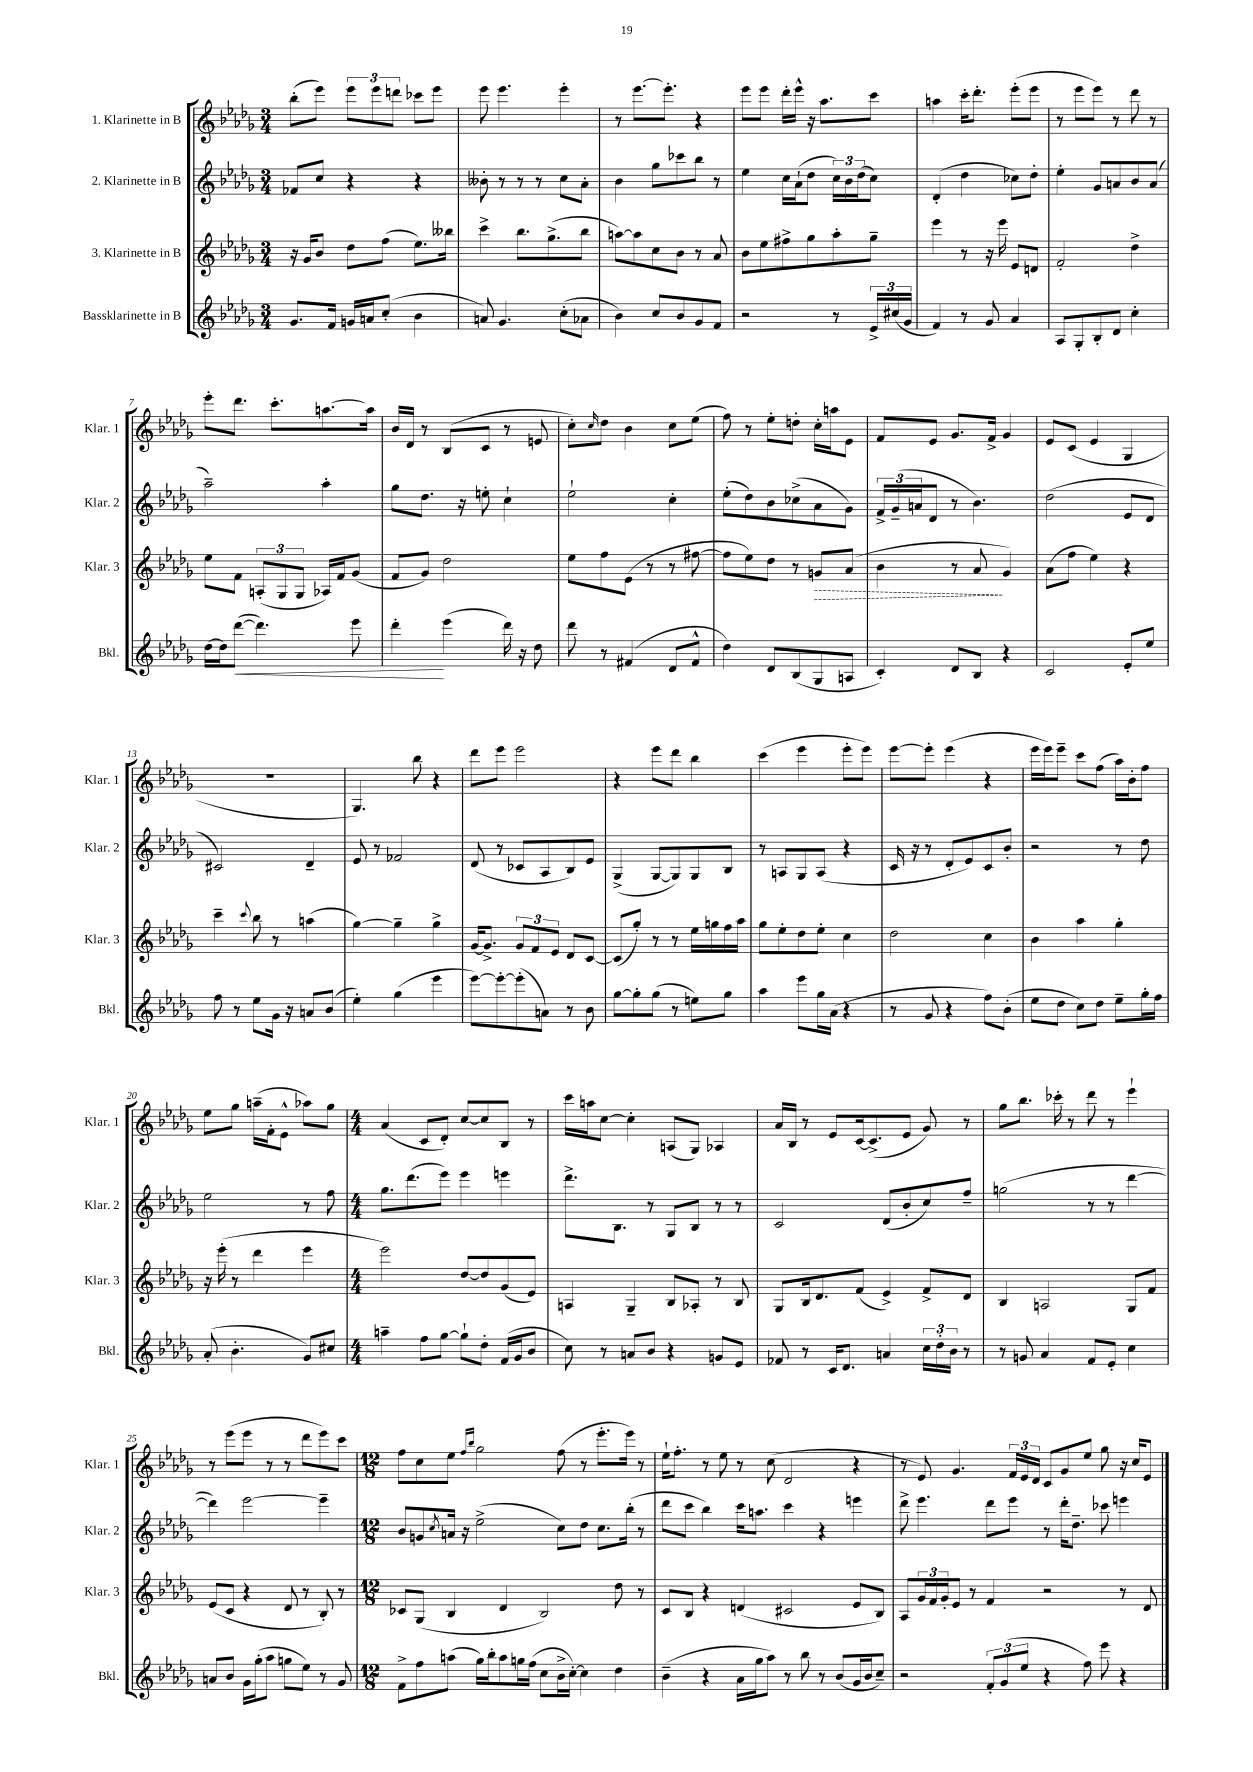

**kern	**dynam	**kern	**dynam	**kern	**kern
*part4	*part4	*part3	*part3	*part2	*part1
*staff4	*staff4	*staff3	*staff3	*staff2	*staff1
*I"Bassklarinette in B	*	*I"3. Klarinette in B	*	*I"2. Klarinette in B	*I"1. Klarinette in B
*I'Bkl.	*	*I'Klar. 3	*	*I'Klar. 2	*I'Klar. 1
*clefG2	*	*clefG2	*	*clefG2	*clefG2
*k[b-e-a-d-g-]	*	*k[b-e-a-d-g-]	*	*k[b-e-a-d-g-]	*k[b-e-a-d-g-]
*M3/4	*	*M3/4	*	*M3/4	*M3/4
=1	=1	=1	=1	=1	=1
8.g-/L	.	16r	.	8f-X/L	(8bb-'\L
.	.	16g-/KL	.	.	.
.	.	8b-/J	.	8cc/J	8eee-\J)
16f/Jk	.	.	.	.	.
16gn/LL	.	8dd-\L	.	4r	12eee-\L
16an/J	.	.	.	.	.
.	.	.	.	.	12eee-\
(8cc'/J	.	(8ff\J	.	.	.
.	.	.	.	.	12dddn\J
4b-\	.	8.ee-\L)	.	4r	8ccc-X\L
.	.	.	.	.	8eee-\J
.	.	16bb--X\Jk	.	.	.
=2	=2	=2	=2	=2	=2
8an/)	.	4ccc^\	.	8b--X'\	8eee-\
4.g-/	.	.	.	8r	4.eee-\
.	.	8.bb-\L	.	8r	.
.	.	.	.	8r	.
.	.	(8.gg-^\	.	.	.
(8cc'\L	.	.	.	8cc\L	4eee-'\
8a-X\J	.	8bb-\J	.	8a-'\J	.
=3	=3	=3	=3	=3	=3
4b-\)	.	[8aan\L)	.	4b-\	8r
.	.	8aa\]	.	.	[8.eee-\L
8cc/L	.	8cc\	.	8gg-\L	.
.	.	.	.	.	8.eee-'\J]
8b-/	.	8b-\J	.	8ccc-X\	.
8g-/	.	8r	.	8bb-\J	4r
8f/J	.	8a-/	.	8r	.
=4	=4	=4	=4	=4	=4
2r	.	8b-\L	.	4ee-\	8eee-\L
.	.	8ee-\	.	.	8eee-\J
.	.	8ff#X^\	.	16cc\LL	16ddd-'\LL
.	.	.	.	(16a-`\J	16eee-^^\JJ
.	.	8gg-\	.	8dd-\J	16r
.	.	.	.	.	8.aa-\L
8r	.	8aa-'\	.	24cc\LL)	.
.	.	.	.	24b-\	.
.	.	.	.	(24dd-\J	.
24e-^/LL	.	8gg-~\J	.	8cc\J)	8ccc\J
(24cc#X/	.	.	.	.	.
24g-/JJ	.	.	.	.	.
=5	=5	=5	=5	=5	=5
4f/)	.	4eee-\	.	(4d-'/	4aan\
8r	.	8r	.	4dd-\	16ccc'\KL
.	.	.	.	.	8.ddd-'\J
8g-/	.	16r	.	.	.
.	.	16eee-\	.	.	.
4a-/	.	8e-/L	.	8cc-X\L)	(8eee-'\L
.	.	8dn/J	.	8dd-'\J	8eee-\J
=6	=6	=6	=6	=6	=6
8A-/L	.	2f'/	.	4ee-'\	8r
8G-'/	.	.	.	.	8eee-\L
8B-'/	.	.	.	8g-/L	8eee-\J)
8d-/J	.	.	.	8an/	8r
4cc'\	.	4dd-^\	.	8b-/	8ddd-\
.	.	.	.	(8a/J	8r
!!LO:LB:g=z
=7	=7	=7	=7	=7	=7
[16dd-\LL	.	8ee-\L	.	2aa-~\)	8eee-'\L
16dd-\J]	.	.	.	.	.
!	!LO:HP:b	!	!	!	!
([8ddd-\J	<	8f\J	.	.	8.ddd-\J
4.ddd-\])	.	(12An'/L	.	.	.
.	.	.	.	.	8.ccc'\L
.	.	12G-/	.	.	.
.	.	12G-/J	.	.	.
.	.	16A-X/LL)	.	4aa-'\	[8.aan\
.	.	16f/J	.	.	.
8eee-\	.	(8g-/J	.	.	.
.	.	.	.	.	16aa\Jk]
=8	=8	=8	=8	=8	=8
4ddd-'\	.	8f/L	.	8gg-\L	16b-/LL
.	.	.	.	.	16d-/JJ
.	.	8g-/J)	.	8.dd-\J	8r
(4eee-\	[	2dd-\	.	.	(8B-/L
.	.	.	.	16r	.
.	.	.	.	8een'\	8c/J
16ddd-\)	.	.	.	4cc`\	8r
16r	.	.	.	.	.
8dd-\	.	.	.	.	8en/
=9	=9	=9	=9	=9	=9
8ddd-\	.	8ee-\L	.	2ee-`\	8cc'\L)
.	.	.	.	.	16qqcc/
8r	.	8ff\	.	.	8dd-\J
(4f#X/	.	(8e-\J	.	.	4b-\
.	.	8r	.	.	.
8d-/L	.	8r	.	4cc'\	8cc\L
8f#^^/J	.	[8ff#X\	.	.	(8ee-\J
=10	=10	=10	=10	=10	=10
4dd-\)	.	8ff#\L]	.	(8ee-'\L	8ff\)
.	.	8ee-\)	.	8dd-\)	8r
8d-/L	.	8dd-\J	.	8b-\	8ee-'\L
(8B-/	.	8r	.	(8cc-X^\	8ddn'\J
!	!	!	!LO:HP:b	!	!
8G-/	.	8gn/L	>	8a-\	16cc'\LL
.	.	.	.	.	16aan\J
8An/J	.	(8a-/J	.	8g-\J)	8e-\J
=11	=11	=11	=11	=11	=11
4c'/)	.	4b-\	.	24f^/LL	8f/L
.	.	.	.	(24g-~/	.
.	.	.	.	24an/J	.
.	.	.	.	8d-/J	8e-/J
8d-/L	.	8r	.	8r	8.g-/L
8B-/J	.	8a-/	.	4.b-\)	.
.	.	.	.	.	16f^/Jk
4r	.	4g-/)	]	.	4g-/
=12	=12	=12	=12	=12	=12
2c/	.	(8a-\L	.	(2dd-\	8e-/L
.	.	8ff\J	.	.	(8c/J
.	.	4ee-\)	.	.	4e-/
8e-'/L	.	4r	.	8e-/L	4G-/
8ee-/J	.	.	.	8d-/J	.
!!LO:LB:g=z
=13	=13	=13	=13	=13	=13
8ff\	.	4ccc~\	.	2c#X/)	2.r
8r	.	.	.	.	.
.	.	8qqccc/	.	.	.
8ee-\L	.	8bb-\	.	.	.
16g-\Jk	.	8r	.	.	.
16r	.	.	.	.	.
8an/L	.	(4aan\	.	4d-~/	.
(8b-/J	.	.	.	.	.
=14	=14	=14	=14	=14	=14
4ee-'\)	.	[4gg-\)	.	8e-/	4.G-/)
.	.	.	.	8r	.
(4gg-\	.	4gg-~\]	.	2f-X/	.
.	.	.	.	.	8bb-\
4eee-\	.	4gg-^\	.	.	4r
=15	=15	=15	=15	=15	=15
[8eee-\L)	.	[16g-/KL	.	(8d-/	8ddd-\L
.	.	8.g-^/J]	.	.	.
8eee-'\_	.	.	.	8r	8eee-\J
(8eee-'\]	.	12g-/L	.	8c-X/L	2eee-\
.	.	12f/	.	.	.
8an\J)	.	.	.	8A-/	.
.	.	12e-/J	.	.	.
8r	.	8d-/L	.	8B-/)	.
8b-\	.	[8c/J	.	8e-/J	.
=16	=16	=16	=16	=16	=16
[8gg-\L	.	(8c/L]	.	(4G-^/	4r
8gg-'\]	.	8gg-'/J)	.	.	.
(8gg-\J	.	8r	.	[8G-/L	8eee-\L
8r	.	8r	.	8G-/])	8ddd-\J
8een\L)	.	16ee-\LL	.	8G-/	4bb-\
.	.	16ggn\	.	.	.
8gg-\J	.	16ff\	.	8B-/J	.
.	.	16aa-\JJ	.	.	.
=17	=17	=17	=17	=17	=17
4aa-\	.	8gg-\L	.	8r	(4ccc\
.	.	8ee-'\	.	8An/L	.
8eee-\L	.	8dd-\	.	8G-/	4eee-\
16gg-\L	.	8ee-'\J	.	(8A/J	.
(16a-\JJ	.	.	.	.	.
4r	.	4cc\	.	4r	8eee-'\L
.	.	.	.	.	8eee-\J)
=18	=18	=18	=18	=18	=18
8r	.	2dd-\	.	16c/	[8eee-\L
.	.	.	.	16r	.
8g-/	.	.	.	8r	8eee-'\J]
4r	.	.	.	8d-'/L	(4eee-\
.	.	.	.	8e-/)	.
8ff\L)	.	4cc\	.	8c/	4r
(8b-'\J	.	.	.	8b-'/J	.
=19	=19	=19	=19	=19	=19
8ee-\L	.	4b-\	.	2r	16eee-\LL
.	.	.	.	.	16eee-\J)
8dd-\J	.	.	.	.	8eee-~\J
8cc\L)	.	4aa-\	.	.	8ccc\L
8dd-\J	.	.	.	.	(8ff\J
8ee-~\L	.	4gg-'\	.	8r	16aa-\LL)
.	.	.	.	.	16b-'\J
16gg-'\L	.	.	.	8dd-\	8ff\J
16ff\JJ	.	.	.	.	.
!!LO:LB:g=z
=20	=20	=20	=20	=20	=20
(8a-'/	.	16r	.	2ee-\	8ee-\L
.	.	(16eee-'\	.	.	.
4.b-'\	.	8r	.	.	8gg-\J
.	.	4ddd-\	.	.	(16aan~\LL
.	.	.	.	.	16f'\J
.	.	.	.	.	8e-^^\J
8g-/L)	.	4eee-\	.	8r	8aa-X\L)
8cc#X/J	.	.	.	8ff\	8gg-\J
=21	=21	=21	=21	=21	=21
*M4/4	*	*M4/4	*	*M4/4	*M4/4
4aan~\	.	2eee-\)	.	8.gg-\L	(4a-/
.	.	.	.	(8.ddd-\	.
8ff\L	.	.	.	.	8c/L
[8gg-\J	.	.	.	8eee-\J)	8d-'/J)
8gg-`\L]	.	[8dd-/L	.	4eee-\	[8cc/L
8dd-'\J	.	8dd-/]	.	.	8cc/]
(16f/LL	.	(8g-/	.	4eeen\	8B-/J
16g-/J	.	.	.	.	.
8b-/J	.	8e-/J)	.	.	8r
=22	=22	=22	=22	=22	=22
8cc\)	.	4An/	.	8.ddd-^\L	16ccc\LL
.	.	.	.	.	16aan\J
8r	.	.	.	.	[8cc\J
.	.	.	.	8.B-\J	.
8an/L	.	4G-~/	.	.	4cc'\]
8b-/J	.	.	.	8r	.
4r	.	8B-/L	.	8G-/L	(8An/L
.	.	8A-X'/J	.	8B-/J	8G-/J)
8gn/L	.	8r	.	8r	4A-X/
8e-/J	.	8B-/	.	8r	.
=23	=23	=23	=23	=23	=23
8f-X/	.	8G-/L	.	2c/	16a-/LL
.	.	.	.	.	16B-/JJ
8r	.	16B-/k	.	.	8r
.	.	8.d-/	.	.	.
16c/KL	.	.	.	.	8e-/L
8.d-/J	.	.	.	.	.
.	.	(8f/J	.	.	[16c/k
.	.	.	.	.	(8.c^/]
4an/	.	4e-^/)	.	(8d-/L	.
.	.	.	.	8b-'/	8e-/J
24cc\LL	.	8f^/L	.	8cc/)	8g-/)
24dd-'\	.	.	.	.	.
24b-\JJ	.	.	.	.	.
8r	.	8d-/J	.	8ff~/J	8r
=24	=24	=24	=24	=24	=24
8r	.	4B-/	.	(2ggn\	8gg-\L
8gn/	.	.	.	.	8.bb-\J
4a-/	.	2An/	.	.	.
.	.	.	.	.	16ccc-X'\
.	.	.	.	.	8r
8f/L	.	.	.	8r	8ddd-\
8e-'/J	.	.	.	8r	8r
4cc\	.	8G-/L	.	[4ddd-\	4eee-`\
.	.	8f/J	.	.	.
!!LO:LB:g=z
=25	=25	=25	=25	=25	=25
8an/L	.	(8e-/L	.	4ddd-\])	8r
8b-/J	.	8c/J	.	.	(8eee-\L
16g-\LL	.	4r	.	[2eee-\	8eee-\J
(16gg-'\J	.	.	.	.	.
8aa-\J	.	.	.	.	8r
8ggn\L	.	8d-/	.	.	8r
8ee-\J)	.	8r	.	.	8ddd-\L
8r	.	8B-'/)	.	4eee-~\]	8eee-\)
8g-/	.	8r	.	.	8ccc\J
=26	=26	=26	=26	=26	=26
*M12/8	*	*M12/8	*	*M12/8	*M12/8
8f^\L	.	8c-X/L	.	8b-/L	8ff\L
8ff\	.	(8G-/J	.	8gn/	8cc\
.	.	.	.	8qcc/	.
(8aan\J	.	4B-/	.	16an/Jk	8ee-\J
.	.	.	.	16r	.
.	.	.	.	.	16qqff/LL
.	.	.	.	.	16qqbb-/JJ
16gg-\LL)	.	.	.	(2ee-^\	2gg-\
16bb-'\J	.	.	.	.	.
8aa\	.	4d-/	.	.	.
16ggn\L	.	.	.	.	.
(16ff\JJ	.	.	.	.	.
8cc\L	.	2B-/)	.	.	.
16b-^\L	.	.	.	8cc\L)	(8ff\
[16cc'\JJ)	.	.	.	.	.
4cc\]	.	.	.	8dd-\J	8r
.	.	.	.	8.cc\L	8.eee-'\L
4dd-\	.	8dd-\	.	.	.
.	.	.	.	(16bb-'\Jk	16eee-\Jk)
.	.	8r	.	8r	8r
=27	=27	=27	=27	=27	=27
(4b-~\	.	8c/L	.	8ddd-\L	16ee-`\KL
.	.	.	.	.	8.ff'\J
.	.	8B-/J	.	8ccc\J	.
4r	.	4r	.	4bb-\)	8r
.	.	.	.	.	8ee-\
16a-\LL	.	(4dn/	.	16ccc\KL	8r
16gg-\J	.	.	.	8.aan\J	.
8aa-\J)	.	.	.	.	(8cc\
8r	.	2c#X/	.	4ccc\	2d-/
8bb-\	.	.	.	.	.
8r	.	.	.	4r	.
(8b-/L	.	.	.	.	.
16g-/L	.	8e-/L	.	4eeen\	4r
16b-/J	.	.	.	.	.
8cc~/J)	.	8B-/J)	.	.	.
=28	=28	=28	=28	=28	=28
2r	.	8A-/L	.	8ddd-^\	8r
.	.	24g-/L	.	4.eee-\	8e-/)
.	.	24f/	.	.	.
.	.	24g-'/J	.	.	.
.	.	8e-/J	.	.	4.g-/
.	.	8r	.	.	.
12f'/L	.	4f/	.	8ddd-\L	.
(12g-/	.	.	.	.	.
.	.	.	.	8eee-\J	24f/LL
12ee-/J	.	.	.	.	24e-/
.	.	.	.	.	24d-/JJ
4r	.	2r	.	8r	8c/L
.	.	.	.	16ddd-'\KL	8g-/
.	.	.	.	8.dd-~\J	.
8ff\)	.	.	.	.	8ee-/J
8eee-\	.	.	.	8ccc-X\	8gg-\
4r	.	8r	.	4eeen\	16r
.	.	.	.	.	16cc/KL
.	.	8d-/	.	.	8e-/J
==	==	==	==	==	==
*-	*-	*-	*-	*-	*-
